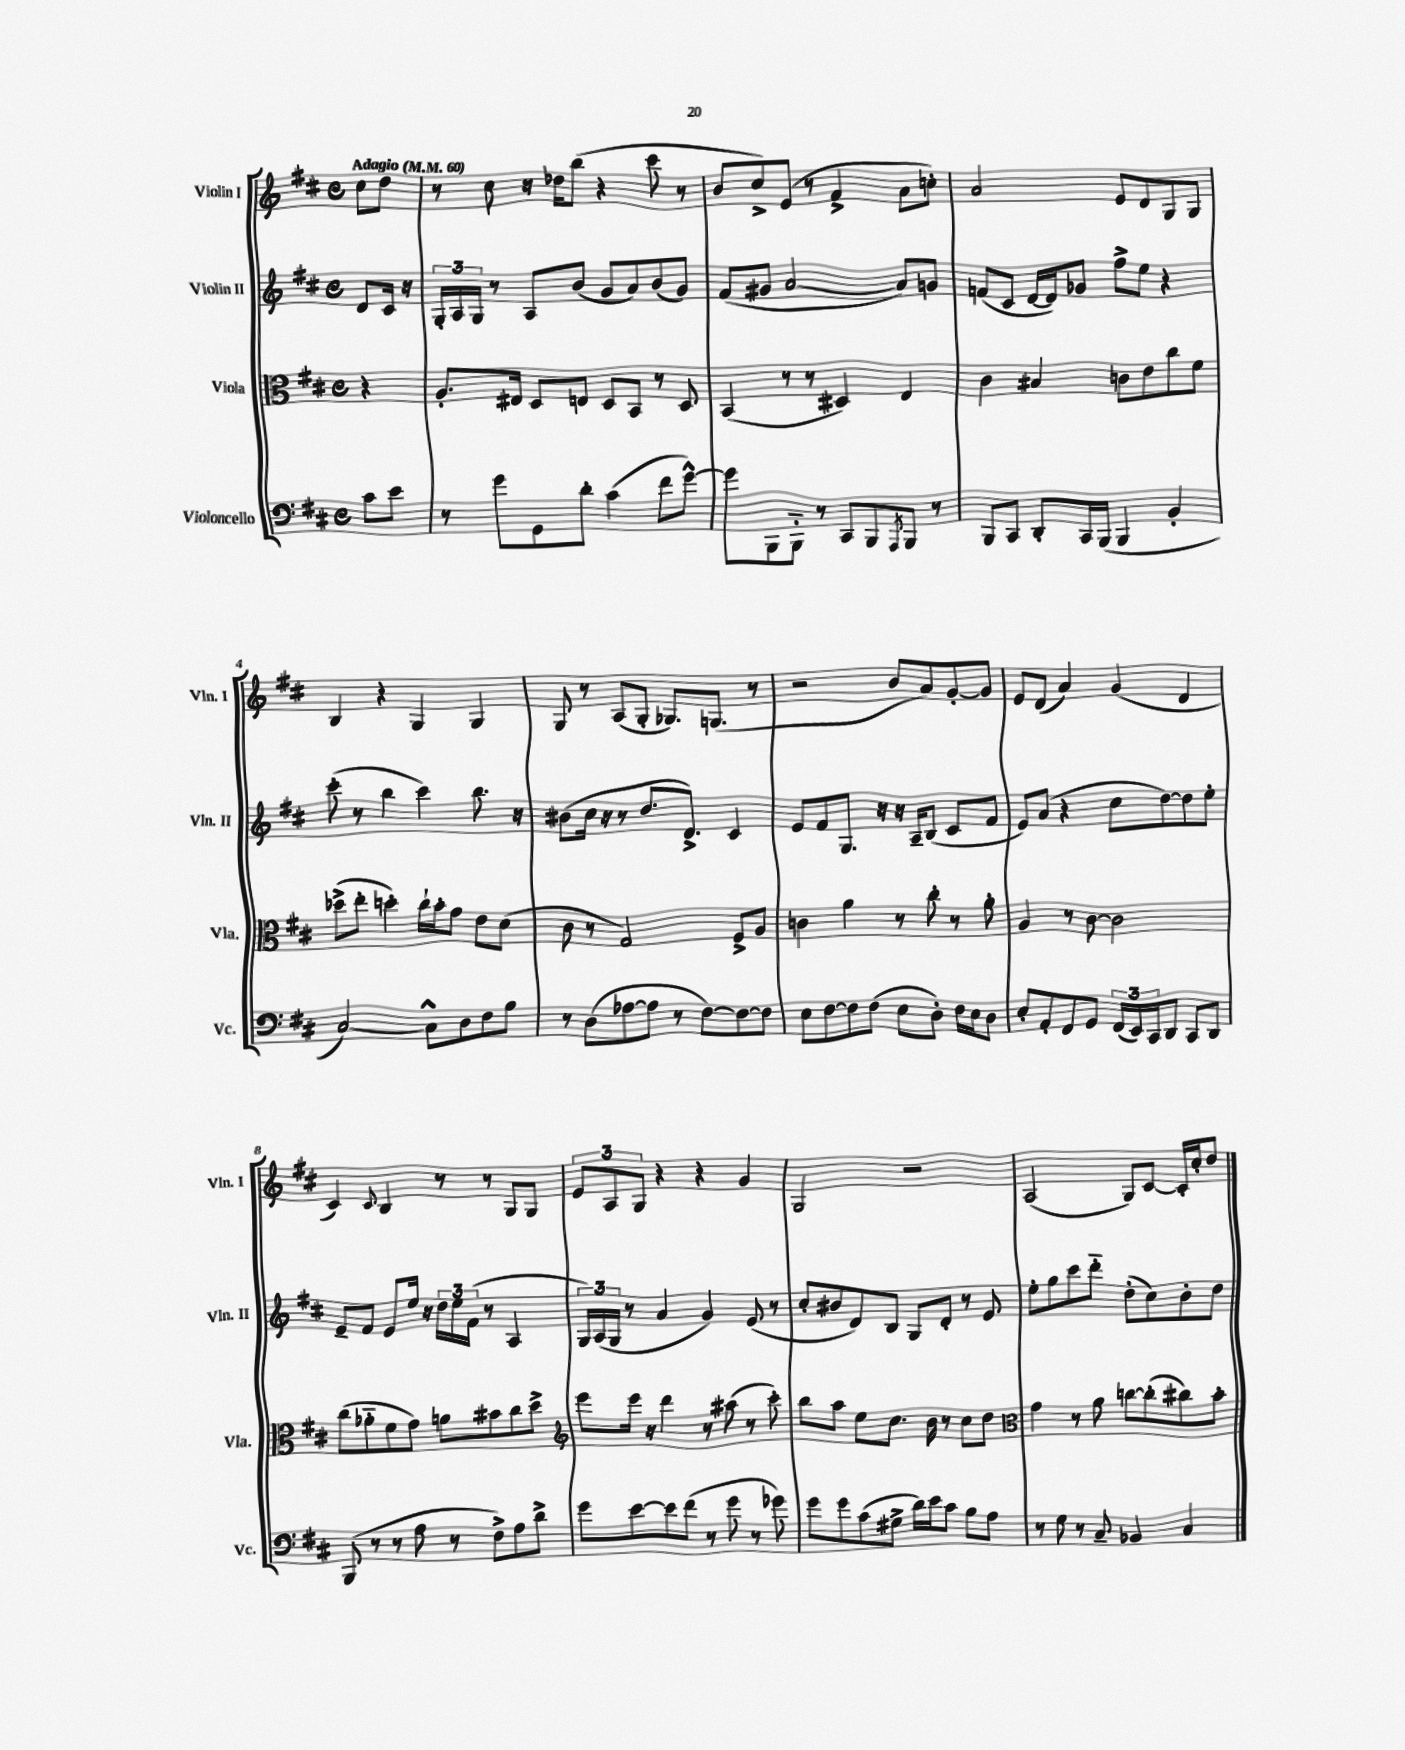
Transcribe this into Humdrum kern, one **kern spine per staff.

**kern	**kern	**kern	**kern
*staff4	*staff3	*staff2	*staff1
*clefF4	*clefC3	*clefG2	*clefG2
*k[f#c#]	*k[f#c#]	*k[f#c#]	*k[f#c#]
*M4/4	*M4/4	*M4/4	*M4/4
*met(c)	*met(c)	*met(c)	*met(c)
*MM60	*MM60	*MM60	*MM60
8c#	4r	8d	8cc#
8e	.	16c#	8dd
.	.	16r	.
=	=	=	=
8r	8.A'	24G'	8r
.	.	24A	.
.	.	24G	.
8g	.	8r	8cc#
.	16E#	.	.
8GG	8D	8A	16r
.	.	.	16dd-
8d'	8E	(8b	(8bb
(4c#	8D	8g	4r
.	8BB	8a)	.
8f#	8r	(8b	8ccc#
[8g^^)	8D	8g)	8r
=	=	=	=
8g]	(4BB	(8f#	8b
8BBB	.	8g#	8cc#^)
8BBB'~	8r	[2a	(8e
8r	8r	.	8r
8CC#	4D#)	.	4f#^
8BBB	.	.	.
8qAAA	.	.	.
8BBB	4E	8a])	8a
8r	.	8g	8cc')
=	=	=	=
8BBB	4c#	(8f	2a
8CC#	.	8c#	.
8DD'	4B#	[16d	.
.	.	16d])	.
16CC#	.	8g-	.
(16BBB	.	.	.
4BBB	8c	8ff#^	8e
.	8e	8ee	8d
4BB'	8cc#	4r	8G
.	8f#	.	8G
=	=	=	=
[2C#)	(8dd-^	(8ccc#'	4B
.	8ee'	8r	.
.	4dd')	4bb	4r
8C#^^]	16cc#`	4ccc#)	4G
.	16b'	.	.
8D	8g	.	.
8F#	8e	8.bb	4G
8B	(8d	.	.
.	.	16r	.
=	=	=	=
8r	8c#	(8b#	8G
(8D	8r	16cc#	8r
.	.	16r	.
[8A-	2G)	8r	(8A
8A-]	.	8.dd	8G'
8r	.	.	8.G-)
.	.	8.d^)	.
[8F#)	.	.	.
.	.	.	(8.G
8F#_	8F#^	4c#	.
8F#]	8A	.	8r
=	=	=	=
8E	4c	8e	2r
[8F#	.	8f#	.
8F#]	4a	8.G	.
(8F#	.	.	.
.	.	16r	.
8E	8r	16r	8b
.	.	16A~	.
8D')	8cc#'	(8B	8a)
16F#	8r	8c#	[8g'
16E	.	.	.
8D	8a'	8f#	8g]
=	=	=	=
8E'	4A	8e)	8e
8AA'	.	(8a	(8d
8FF#	8r	4r	4a)
8GG	[8c#	.	.
(24FF#	2c#]	8cc#	(4g
24EE)	.	.	.
24CC#	.	.	.
8DD	.	[8dd)	.
8CC#	.	8dd]	4d
8DD	.	8ee'	.
=	=	=	=
(8BBB	(8cc#	8e~	4c#)
8r	8a-'~	8f#	.
.	.	.	8qqc#
8r	8f#	8e	4B
8A	8g)	16ee	.
.	.	16r	.
8r	8a	24dd	8r
.	.	24ee	.
.	.	(24f#	.
8F#^)	8b#	8r	8r
8A	8cc#	4A	8G
8d^	8dd^	.	8G
=	=	=	=
*	*clefG2	*	*
8g	8eee	24G)	12e
.	.	(24A	.
.	.	24G	12A
[8e	16eee	8r	.
.	.	.	12G
.	16r	.	.
8e]	4ddd	4a	4r
(8f#	.	.	.
8r	8r	4g)	4r
8g	(8aa#	.	.
8r	8r	(8e	4g
8g-)	8ccc#')	8r	.
=	=	=	=
8g	8bb	8cc#'	2G
8g	8aa	8b#	.
(8c#	8ee	8d)	.
8G#^	8.cc#	8B	.
16d)	.	8G	2r
16e	16b	.	.
8c#	8r	8d'	.
8B	8cc#	8r	.
8A	8dd	8e	.
=	=	=	=
*	*clefC3	*	*
8r	4g	8ee'	(2A
8G	.	8gg	.
8r	8r	8ccc#	.
8C#~	8a	8ddd'~	.
4BB-	[8cc	(8dd'	8G)
.	(8cc']	8cc#)	[8c#
4C#	8cc#)	8b'	16c#']
.	.	.	16cc#'
.	8b'	8dd	8dd
==	==	==	==
*-	*-	*-	*-
